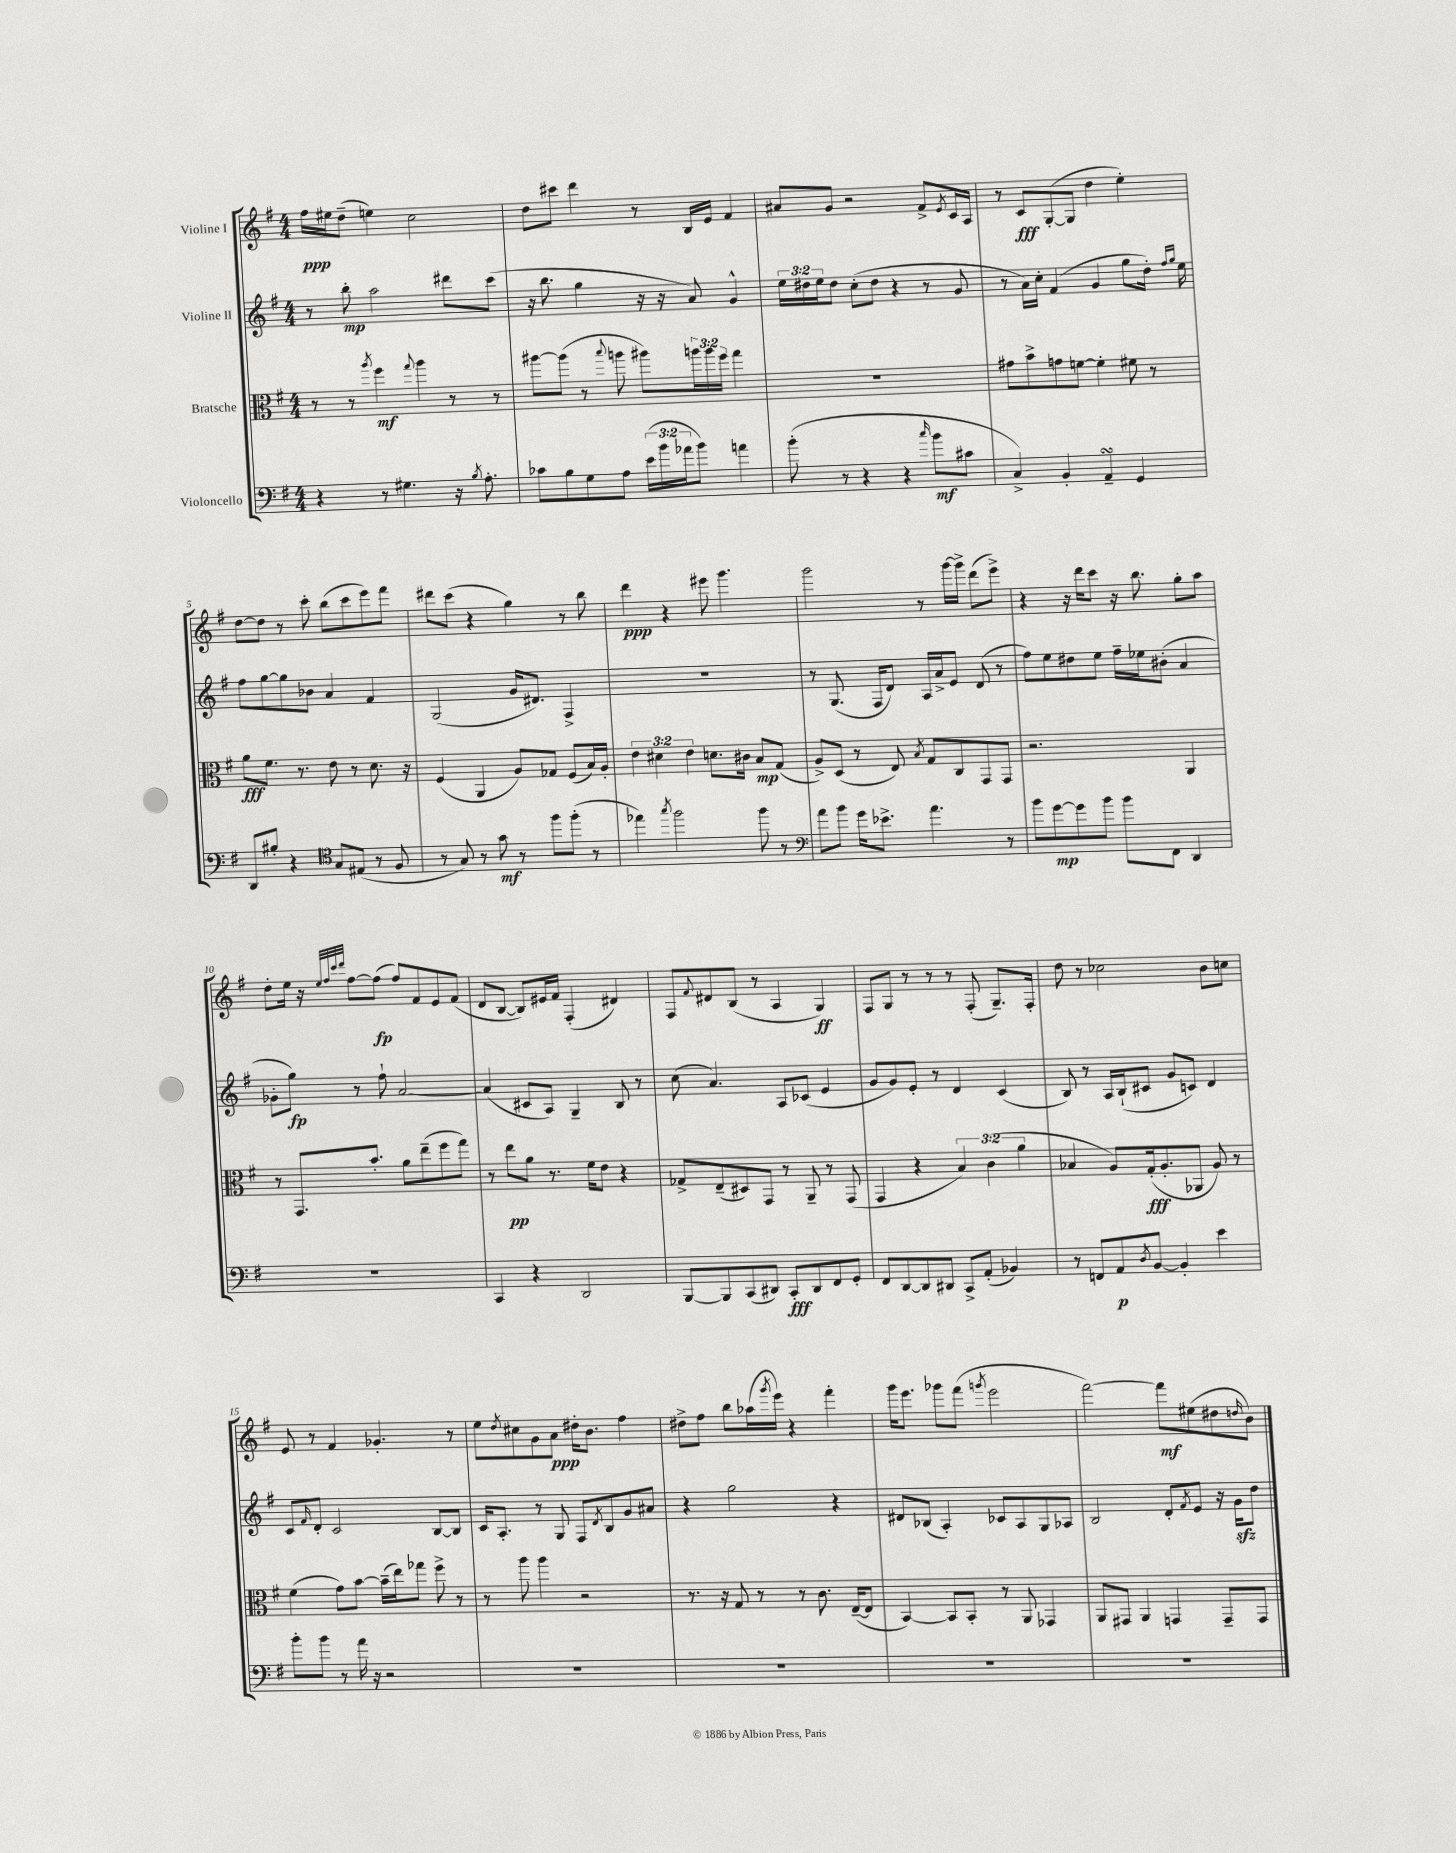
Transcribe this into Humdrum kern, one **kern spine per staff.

**kern	**kern	**kern	**kern
*staff4	*staff3	*staff2	*staff1
*clefF4	*clefC3	*clefG2	*clefG2
*k[f#]	*k[f#]	*k[f#]	*k[f#]
*M4/4	*M4/4	*M4/4	*M4/4
4r	8r	8r	16ff#
.	.	.	16ee#
.	8r	8bb'	(8dd~
.	8qaa	.	.
8r	4ff#	2aa	4ee)
4.G#	.	.	.
.	8qqgg	.	.
.	4aa	.	2cc
16r	8r	8ddd#	.
8qB	.	.	.
8.A'	.	.	.
.	8r	(8ccc	.
=	=	=	=
8c-	[8aa#	16r	8dd
.	.	8.bb	.
8B	(8aa#]	.	8ccc#
8G	8r	4gg	4ddd
.	8qqbb	.	.
8A	8aa	.	.
(24e	8aa#)	16r	8r
24b	.	.	.
.	.	16r	.
24a-	.	.	.
8b)	24aa	8a)	16B
.	24aa	.	.
.	.	.	16e
.	24ff#	.	.
4a	4gg	4g^^	4f#
=	=	=	=
(8b'	1r	24ee	8a#
.	.	24dd#	.
.	.	24ee	.
8r	.	8dd#	8g
4r	.	(8cc'	2r
.	.	8dd#	.
4r	.	4r	.
16qqcc	.	.	.
8b	.	8r	8f#^
.	.	.	8qe
8c#	.	8g	16c
.	.	.	16A
=	=	=	=
4C^)	8g#	8r	8r
.	8b^	16a)	8c
.	.	16cc'	.
4BB'	8g	(4f#	([8G'
.	[8f	.	8G]
4AA~	4f']	4g	4dd
4GG	8f#	8gg	4ee')
.	8r	16dd')	.
.	.	16qqff#	.
.	.	16qqgg	.
.	.	16ee	.
=	=	=	=
8DD	8a	8ff#	[8dd
8B#'	8.f#	[8gg	8dd]
4r	.	8gg]	8r
.	8.r	.	.
.	.	8b-	8ccc'
*clefC4	*	*	*
8G	8e	4a	(8bb
(8E#	8r	.	8ccc
8r	8.d	4f#	8eee)
8F#	.	.	8fff#
.	16r	.	.
=	=	=	=
8r	(4F#	(2G	8ddd#
8G)	.	.	(8ccc
8r	4AA	.	4r
8g	.	.	.
8r	8A)	16g	4gg)
.	.	8.d#)	.
8ff#	8G-	.	.
(8ff#'	(8F#	4F#^	8r
8r	16B)	.	8bb
.	16A'	.	.
=	=	=	=
4ee-)	6e	1r	4ddd
.	6d#	.	.
8qgg	.	.	.
2ff#	.	.	4r
.	6e	.	.
.	8.d	.	8eee#
.	.	.	4.ggg
.	16c#	.	.
8ff#	8B	.	.
8r	(8G	.	.
=	=	=	=
*clefF4	*	*	*
8a	8A^)	8r	2ggg
8b	(8D	(8.G	.
16g	8r	.	.
8.e-^	.	16F#	.
.	8E)	8d)	.
.	8qB	.	.
4.a	8G	16A	8r
.	.	16a^	.
.	8C	8e	[16ggg
.	.	.	16ggg^]
.	8GG	(8d	(8ddd
8r	8GG	8r	8eee^)
=	=	=	=
8b	2.r	8ff#)	4r
[8g	.	8ee	.
8g]	.	8dd#	16r
.	.	.	16ddd
8b	.	8ee	8ccc
8b	.	16ff#~	16r
.	.	16ee-	8.bb
8FF#	.	(8b#'	.
4DD	4AA	4a	8gg'
.	.	.	8aa
=	=	=	=
1r	8r	8g-'	8dd'
.	8.GG	8gg)	16ee
.	.	.	16r
.	.	.	32qqee
.	.	.	32qqff#
.	.	.	32qqccc
.	.	.	32qqddd
.	.	8r	[8ff#
.	8.b'	.	.
.	.	8ff#`	(8ff#]
.	8a	[2a	8ff#)
.	(8ee~	.	8f#
.	8ff#	.	8e
.	8gg)	.	(8f#
=	=	=	=
4CC	8r	(4a]	8d
.	8ee	.	[8B
4r	8a	8c#	8B])
.	8.r	8A)	16e#
.	.	.	16f#
2DD	.	4G~	(4F#'
.	16f#	.	.
.	8e	.	.
.	4r	8B	4d#)
.	.	8r	.
=	=	=	=
[8BBB	8G-^	(8cc	8F#
.	.	.	8qqf#
8BBB]	(8E~	4.a)	8d#
(8CC	8D#)	.	(8B
8DD#)	8GG	.	8r
8CC'	8r	8A	4A
8DD#	8AA~	(8c-	.
8FF#	8r	4e	4G)
8GG'	(8GG	.	.
=	=	=	=
8FF#	4GG	8g	8F#
[8DD	.	8g)	8G
8DD]	4r	8e'	8r
8DD#	.	8r	8r
8CC^	6B)	4d	8r
(8AA'	.	.	(8F#'
.	(6c	.	.
4BB-)	.	(4c	8.G~)
.	6a	.	.
.	.	.	16F#'
=	=	=	=
8r	4B-	8B)	8dd
8FF	.	8r	8r
8AA	8A)	16A	2cc-
.	.	(16B`	.
8qD	.	.	.
[8BB	(16G'	8c#	.
.	8.A'	.	.
4BB']	.	8g	.
.	8AA-	8c)	.
4e	8A)	4d	8b
.	8r	.	8cc
=	=	=	=
8b'	(4f#	8c	8e
.	.	16qqf#	.
8b	.	8d'	8r
8r	8g)	2c	4f#
16a	[8b	.	.
16r	.	.	.
2r	(16b~]	.	4.g-'
.	16ee)	.	.
.	8gg-	.	.
.	8ff#^	[8B	.
.	8r	8B]	8r
=	=	=	=
1r	8r	16c	8ee
.	.	8.A'	.
.	.	.	8qdd
.	8aa	.	8cc#
.	4aa	8r	8g
.	.	8G	8a
.	2r	8F#	16dd#'
.	.	.	8.b
.	.	8qd	.
.	.	8B	.
.	.	8g	4ff#
.	.	8a#	.
=	=	=	=
1r	8.r	4r	8dd#^
.	.	.	8ff#
.	16r	.	.
.	8G	2gg	8bb
.	8r	.	(16aa-
.	.	.	8qggg
.	.	.	16eee)
.	8r	.	4r
.	8.c	.	.
.	.	4r	4fff#'
.	([16E~	.	.
.	8E]	.	.
=	=	=	=
1r	[4BB)	8d#	16ggg
.	.	.	8.eee
.	.	(8B-	.
.	8BB]	4A')	8ggg-
.	8BB'	.	(8fff#
.	.	.	8qggg
.	8r	8c-	2eee
.	8AA	8A	.
.	4GG-	8G	.
.	.	8A-	.
=	=	=	=
1r	8AA	2B	[2fff#)
.	8GG#	.	.
.	4AA	.	.
.	4GG	8d'	8fff#]
.	.	8qf#	.
.	.	8e	(8ee#
.	8GG~	16r	8dd#
.	.	16g	.
.	.	.	16qqdd
.	8GG	8dd	8b)
==	==	==	==
*-	*-	*-	*-
